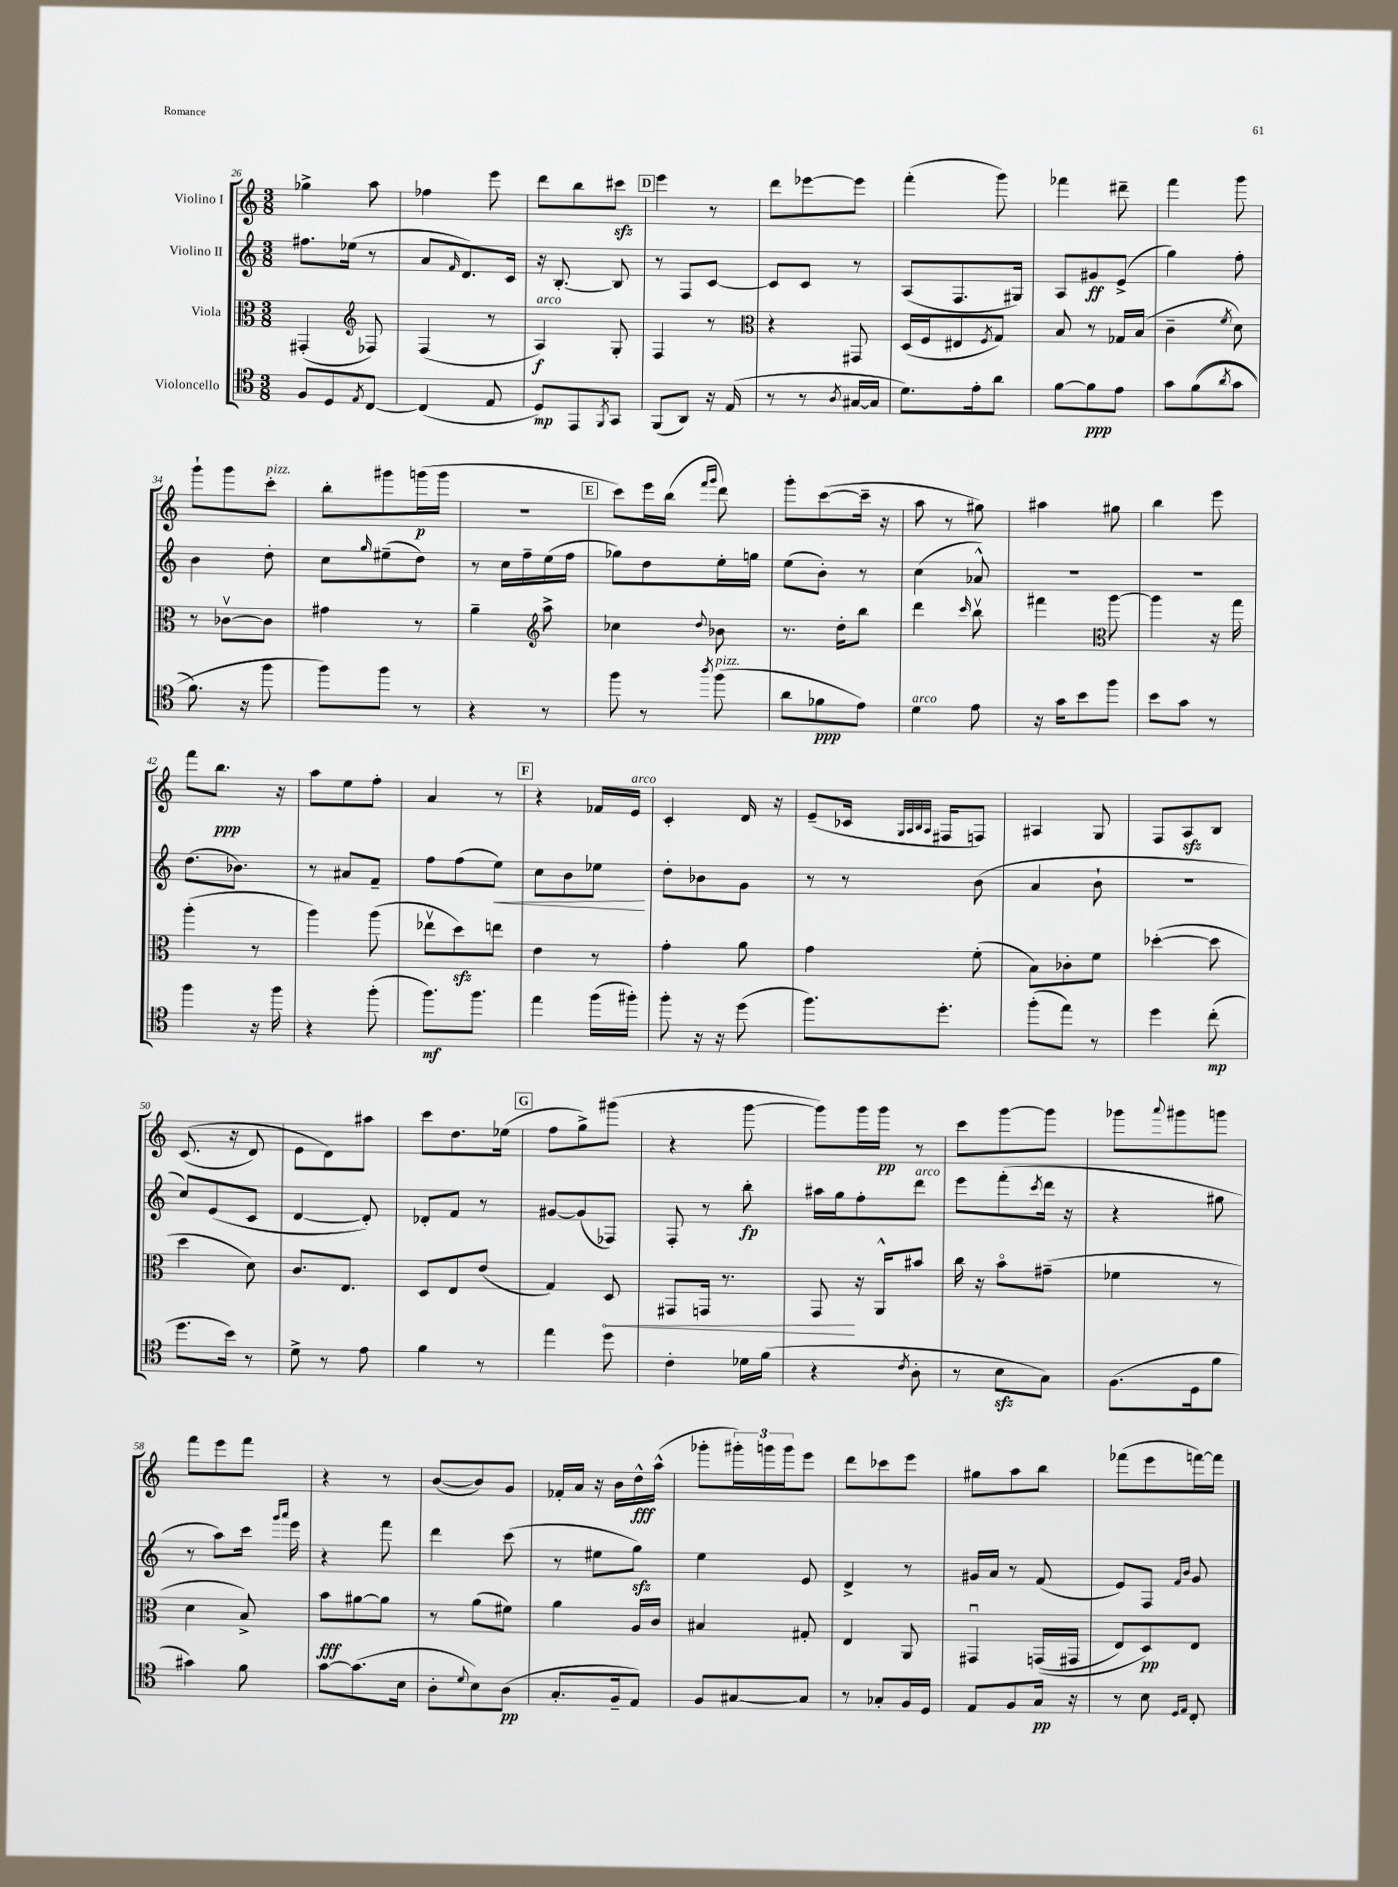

**kern	**dynam	**kern	**dynam	**kern	**dynam	**kern	**dynam
*part4	*part4	*part3	*part3	*part2	*part2	*part1	*part1
*staff4	*staff4	*staff3	*staff3	*staff2	*staff2	*staff1	*staff1
*I"Violoncello	*	*I"Viola	*	*I"Violino II	*	*I"Violino I	*
*clefC4	*	*clefC3	*	*clefG2	*	*clefG2	*
*k[]	*	*k[]	*	*k[]	*	*k[]	*
*M3/8	*	*M3/8	*	*M3/8	*	*M3/8	*
=26	=26	=26	=26	=26	=26	=26	=26
8F/L	.	(4GG#X'/	.	8.ff#X\L	.	4gg-X^\	.
8D/	.	.	.	.	.	.	.
.	.	.	.	(16ee-X\Jk	.	.	.
8qE/	.	.	.	.	.	.	.
*	*	*clefG2	*	*	*	*	*
[8C/J	.	8F-X/)	.	8r	.	8aa\	.
=27	=27	=27	=27	=27	=27	=27	=27
(4C/]	.	(4F/	.	8a/L	.	4ff-X\	.
.	.	.	.	16qqf/	.	.	.
.	.	.	.	8.d/)	.	.	.
8E/	.	8r	.	.	.	8eee\	.
.	.	.	.	16c/Jk	.	.	.
=28	=28	=28	=28	=28	=28	=28	=28
!	!	!LO:TX:a:i:t=arco	!	!	!	!	!
8D/L)	mp	4A/)	f	16r	.	8ddd\L	.
.	.	.	.	[8.B'/	.	.	.
8EE/	.	.	.	.	.	8bb\	.
8qFF/	.	.	.	.	.	.	.
8GG/J	.	8G'/	.	8B/]	.	8ccc#Xzz\J	.
!!LO:REH:place=s1:t=D
=29	=29	=29	=29	=29	=29	=29	=29
(8FF/L	.	4F/	.	8r	.	4eee\	.
8AA/J)	.	.	.	8F/L	.	.	.
16r	.	8r	.	[8c/J	.	8r	.
(16E/	.	.	.	.	.	.	.
=30	=30	=30	=30	=30	=30	=30	=30
*	*	*clefC3	*	*	*	*	*
8r	.	4r	.	8c/L]	.	8ddd\L	.
8r	.	.	.	8c/J	.	[8eee-X\	.
8qA/	.	.	.	.	.	.	.
[16G#X/LL	.	8GG#X/	.	8r	.	8eee-\J]	.
16G#/JJ]	.	.	.	.	.	.	.
=31	=31	=31	=31	=31	=31	=31	=31
8.d\L)	.	(16D/LL	.	(8A/L	.	(4fff'\	.
.	.	16F/J	.	.	.	.	.
.	.	8E#X/	.	8.F/	.	.	.
16e'\k	.	.	.	.	.	.	.
.	.	8qF/	.	.	.	.	.
8a\J	.	8G/J)	.	.	.	8ggg\)	.
.	.	.	.	16G#X/Jk)	.	.	.
=32	=32	=32	=32	=32	=32	=32	=32
[8f\L	.	8B/	.	8A/L	.	4fff-X\	.
8f\]	ppp	8r	.	8g#X/	ff	.	.
8e\J	.	16G-X/LL	.	(8e^/J	.	8ddd#X~\	.
.	.	(16B/JJ	.	.	.	.	.
=33	=33	=33	=33	=33	=33	=33	=33
8g\L	.	4c~\	.	4gg\)	.	4fff\	.
((8f\	.	.	.	.	.	.	.
8qa/	.	8qf/	.	.	.	.	.
8g\J	.	8d\)	.	8ff'\	.	8ggg\	.
!!LO:LB:g=z
=34	=34	=34	=34	=34	=34	=34	=34
8.f\)	.	8r	.	4b\	.	8ggg`\L	.
.	.	[8c-Xv\L	.	.	.	8ggg\	.
16r	.	.	.	.	.	.	.
!	!	!	!	!	!	!LO:TX:a:i:t=pizz.	!
8ff\	.	8c-\J]	.	8dd'\	.	8ccc'\J	.
=35	=35	=35	=35	=35	=35	=35	=35
8ff\L)	.	4g#X\	.	8cc\L	.	8bb'\L	.
.	.	.	.	16qqgg/	.	.	.
8ff\J	.	.	.	(8ee#X~\	.	8ggg#X\	.
8r	.	8r	.	8dd\J)	.	(16gggn\L	p
.	.	.	.	.	.	16ggg\JJ	.
=36	=36	=36	=36	=36	=36	=36	=36
4r	.	4a~\	.	8r	.	4.r	.
.	.	.	.	16cc\LL	.	.	.
.	.	.	.	16ff~\	.	.	.
*	*	*clefG2	*	*	*	*	*
8r	.	8aa^\	.	(16ee\	.	.	.
.	.	.	.	16ff\JJ	.	.	.
!!LO:REH:place=s1:t=E
=37	=37	=37	=37	=37	=37	=37	=37
8ff\	.	4cc-X\	.	8gg-X\L)	.	8ccc\L)	.
8r	.	.	.	8dd\	.	16eee\L	.
.	.	.	.	.	.	(16bb\JJ	.
.	.	.	.	.	.	16qqfff/LL	.
8qaa/	.	8qqdd/	.	.	.	16qqggg/JJ	.
!LO:TX:a:i:t=pizz.	!	!	!	!	!	!	!
(8ff\	.	8b-X\	.	16ee'\L	.	8ddd\)	.
.	.	.	.	16ggn\JJ	.	.	.
=38	=38	=38	=38	=38	=38	=38	=38
8a\L	.	8.r	.	(8ee\L	.	8ggg'\L	.
8f-X\	ppp	.	.	8b'\J)	.	([8ccc\	.
.	.	16dd'\KL	.	.	.	.	.
8e\J)	.	8bb\J	.	8r	.	16ccc~\Jk]	.
.	.	.	.	.	.	16r	.
=39	=39	=39	=39	=39	=39	=39	=39
!LO:TX:a:i:t=arco	!	!	!	!	!	!	!
4d\	.	4ddd\	.	(4cc\	.	8aa\	.
.	.	.	.	.	.	8r	.
.	.	16qqccc/	.	.	.	.	.
8e\	.	8bbv\	.	8a-X^^/)	.	8gg#X\)	.
=40	=40	=40	=40	=40	=40	=40	=40
16r	.	4fff#X\	.	4.r	.	4aa#X\	.
16g\KL	.	.	.	.	.	.	.
8b\	.	.	.	.	.	.	.
*	*	*clefC3	*	*	*	*	*
8ff\J	.	[8aa\	.	.	.	8gg#X\	.
=41	=41	=41	=41	=41	=41	=41	=41
8b\L	.	4aa\]	.	4.r	.	4bb\	.
8g\J	.	.	.	.	.	.	.
8r	.	16r	.	.	.	8eee\	.
.	.	16gg\	.	.	.	.	.
!!LO:LB:g=z
=42	=42	=42	=42	=42	=42	=42	=42
4ff\	.	(4aa'\	.	(8.dd\L	.	8fff\L	.
.	.	.	.	.	.	8.bb\J	ppp
.	.	.	.	8.b-X\J)	.	.	.
16r	.	8r	.	.	.	.	.
16ff\	.	.	.	.	.	16r	.
=43	=43	=43	=43	=43	=43	=43	=43
4r	.	4aa\)	.	8r	.	8aa\L	.
.	.	.	.	8a#X/L	.	8ee\	.
(8ff'\	.	(8aa\	.	8f~/J	.	8ff'\J	.
=44	=44	=44	=44	=44	=44	=44	=44
8.ff\L)	mf	8ee-Xv\L	.	8ff\L	.	4a/	.
.	.	8ddzz\)	.	(8ff\	.	.	.
8.ff\J	.	.	.	.	.	.	.
!	!	!	!	!	!LO:HP:b	!	!
.	.	8een\J	.	8ee\J)	<	8r	.
!!LO:REH:place=s1:t=F
=45	=45	=45	=45	=45	=45	=45	=45
4ee\	.	4e\	.	8cc\L	.	4r	.
.	.	.	.	8b\	.	.	.
(16ff\LL	.	8r	.	8ee-X\J	.	16f-X/LL	.
!	!	!	!	!	!	!LO:TX:a:i:t=arco	!
16ff#X'\JJ)	.	.	.	.	.	16e/JJ	.
.	.	.	.	.	[	.	.
=46	=46	=46	=46	=46	=46	=46	=46
8ff'\	.	4g'\	.	8dd'\L	.	4c'/	.
16r	.	.	.	8b-X\	.	.	.
16r	.	.	.	.	.	.	.
(8dd\	.	8a\	.	8g\J	.	16d/	.
.	.	.	.	.	.	16r	.
=47	=47	=47	=47	=47	=47	=47	=47
8.ff\L)	.	4g\	.	8r	.	(8e~/L	.
.	.	.	.	8r	.	16c-X/Jk	.
.	.	.	.	.	.	32qqG/LLL	.
.	.	.	.	.	.	32qqA/	.
.	.	.	.	.	.	32qqB/	.
.	.	.	.	.	.	32qqA/JJJ	.
8.dd'\J	.	.	.	.	.	16F#X/KL	.
.	.	(8f'\	.	(8b\	.	8Fn/J)	.
=48	=48	=48	=48	=48	=48	=48	=48
(8ff'\L	.	8B\L)	.	4a/	.	4A#X/	.
8ee\J)	.	8c-X'\	.	.	.	.	.
8r	.	8f\J	.	8b`\	.	8G/	.
=49	=49	=49	=49	=49	=49	=49	=49
4dd\	.	([4dd-X'\	.	4.r	.	8F/L	.
.	.	.	.	.	.	8Azz/	.
(8cc'\	mp	8dd-\]	.	.	.	8B/J	.
!!LO:LB:g=z
=50	=50	=50	=50	=50	=50	=50	=50
8.dd\L	.	4dd\	.	8cc/L)	.	((8.c/	.
.	.	.	.	(8e/	.	.	.
16b\Jk)	.	.	.	.	.	16r	.
8r	.	8d\)	.	8c/J	.	8d/)	.
=51	=51	=51	=51	=51	=51	=51	=51
8d^\	.	8.c/L	.	[4d/	.	8e\L	.
8r	.	.	.	.	.	8d\)	.
.	.	8.E/J	.	.	.	.	.
8e\	.	.	.	8d'/])	.	8aa#X\J	.
=52	=52	=52	=52	=52	=52	=52	=52
4f\	.	8D/L	.	8d-X'/L	.	8ccc\L	.
.	.	8E/	.	8f/J	.	8.dd\	.
8r	.	(8e/J	.	8r	.	.	.
.	.	.	.	.	.	(16ee-X\Jk	.
!!LO:REH:place=s1:t=G
=53	=53	=53	=53	=53	=53	=53	=53
4ee\	.	4G/)	.	[8g#X/L	.	8ff\L	.
.	.	.	.	(8g#/]	.	8gg^\)	.
!	!	!	!LO:HP:b	!	!	!	!
8dd\	.	8D/	<	8F-X/J)	.	(8ggg#X\J	.
=54	=54	=54	=54	=54	=54	=54	=54
4c'\	.	8GG#X/L	.	8F'/	.	4r	.
.	.	16GGn/Jk	.	8r	.	.	.
.	.	8.r	.	.	.	.	.
16d-X\LL	.	.	.	8bb'\	fp	[8ggg\	.
(16f\JJ	.	.	.	.	.	.	.
=55	=55	=55	=55	=55	=55	=55	=55
4r	.	8GG/	.	16aa#X\LL	.	8ggg\L])	.
.	.	.	.	16gg\J	.	.	.
.	.	16r	[	8ff'\	.	16ggg\L	.
.	.	16AA^^/KL	.	.	.	16ggg\JJ	pp
8qc/	.	.	.	.	.	.	.
!	!	!	!	!LO:TX:a:i:t=arco	!	!	!
8A'\	.	8b#X/J	.	8ddd\J	.	8r	.
=56	=56	=56	=56	=56	=56	=56	=56
8r	.	16cc\	.	8eee\L	.	8ccc\L	.
.	.	16r	.	.	.	.	.
8Bzz\L	.	8b\L	.	(8fff'\	.	[8ggg\	.
.	.	.	.	8qccc/	.	.	.
8G\J)	.	(8g#X~\J	.	16ddd\Jk	.	8ggg\J]	.
.	.	.	.	16r	.	.	.
=57	=57	=57	=57	=57	=57	=57	=57
(8.F\L	.	4f-X\	.	4r	.	8ggg-X\L	.
.	.	.	.	.	.	8qqaaa/	.
.	.	.	.	.	.	8ggg#X\	.
16D\k	.	.	.	.	.	.	.
8f\J	.	8r	.	8gg#X\	.	8gggn\J	.
!!LO:LB:g=z
=58	=58	=58	=58	=58	=58	=58	=58
4g#X\)	.	4d\	.	8r	.	8fff\L	.
.	.	.	.	8aa\L)	.	8eee\	.
8f\	.	8B^/)	.	16ccc\Jk	.	8fff\J	.
.	.	.	.	16qqggg/LL	.	.	.
.	.	.	.	16qqaaa/JJ	.	.	.
.	.	.	.	16eee\	.	.	.
=59	=59	=59	=59	=59	=59	=59	=59
[8g\L	.	8b\L	fff	4r	.	4r	.
(8.g\]	.	[8a#X\	.	.	.	.	.
.	.	8a#\J]	.	8fff\	.	8r	.
16B\Jk	.	.	.	.	.	.	.
=60	=60	=60	=60	=60	=60	=60	=60
8A'\L	.	8r	.	4ddd\	.	([8b/L	.
8qqd/	.	.	.	.	.	.	.
8B\)	.	(8a\L	.	.	.	8b/])	.
(8A\J	pp	8f#X\J)	.	(8ccc\	.	8g/J	.
=61	=61	=61	=61	=61	=61	=61	=61
8.G'/L	.	4a\	.	8r	.	16f-X'/LL	.
.	.	.	.	.	.	16a/JJ	.
.	.	.	.	8ee#X\L	.	16r	.
16F~/k	.	.	.	.	.	16b\LL	.
8E/J)	.	16A/LL	.	8ggzz\J)	.	16dd^^\	fff
.	.	16c/JJ	.	.	.	(16aa^^\JJ	.
=62	=62	=62	=62	=62	=62	=62	=62
8F/L	.	4B#X/	.	4ee\	.	8ggg-X'\L	.
[8G#X/	.	.	.	.	.	24ggg#X'\L)	.
.	.	.	.	.	.	24gggn\	.
.	.	.	.	.	.	24ggg\J	.
8G#/J]	.	8G#X'/	.	8e/	.	8eee\J	.
=63	=63	=63	=63	=63	=63	=63	=63
8r	.	4E/	.	4d^/	.	8ddd\L	.
8G-X'/L	.	.	.	.	.	8ccc-X\	.
16F/L	.	8AA/	.	8r	.	8eee\J	.
16D/JJ	.	.	.	.	.	.	.
=64	=64	=64	=64	=64	=64	=64	=64
8E/L	.	4GG#Xu/	.	16g#X/LL	.	8gg#X\L	.
.	.	.	.	16a/JJ	.	.	.
8F/	.	.	.	8r	.	8aa\	.
16G/Jk	pp	((16GGn/LL	.	(8f/	.	8bb\J	.
16r	.	16GG#X/JJ	.	.	.	.	.
=65	=65	=65	=65	=65	=65	=65	=65
8r	.	8E/L)	.	8e/L)	.	(8fff-X\L	.
8B\	.	8D/)	pp	8F/J	.	8eee\	.
16qqD/LL	.	.	.	16qqf/LL	.	.	.
16qqE/JJ	.	.	.	16qqb/JJ	.	.	.
8C'/	.	8E/J	.	8g/	.	[16fffn\L)	.
.	.	.	.	.	.	16fff\JJ]	.
==	==	==	==	==	==	==	==
*-	*-	*-	*-	*-	*-	*-	*-
